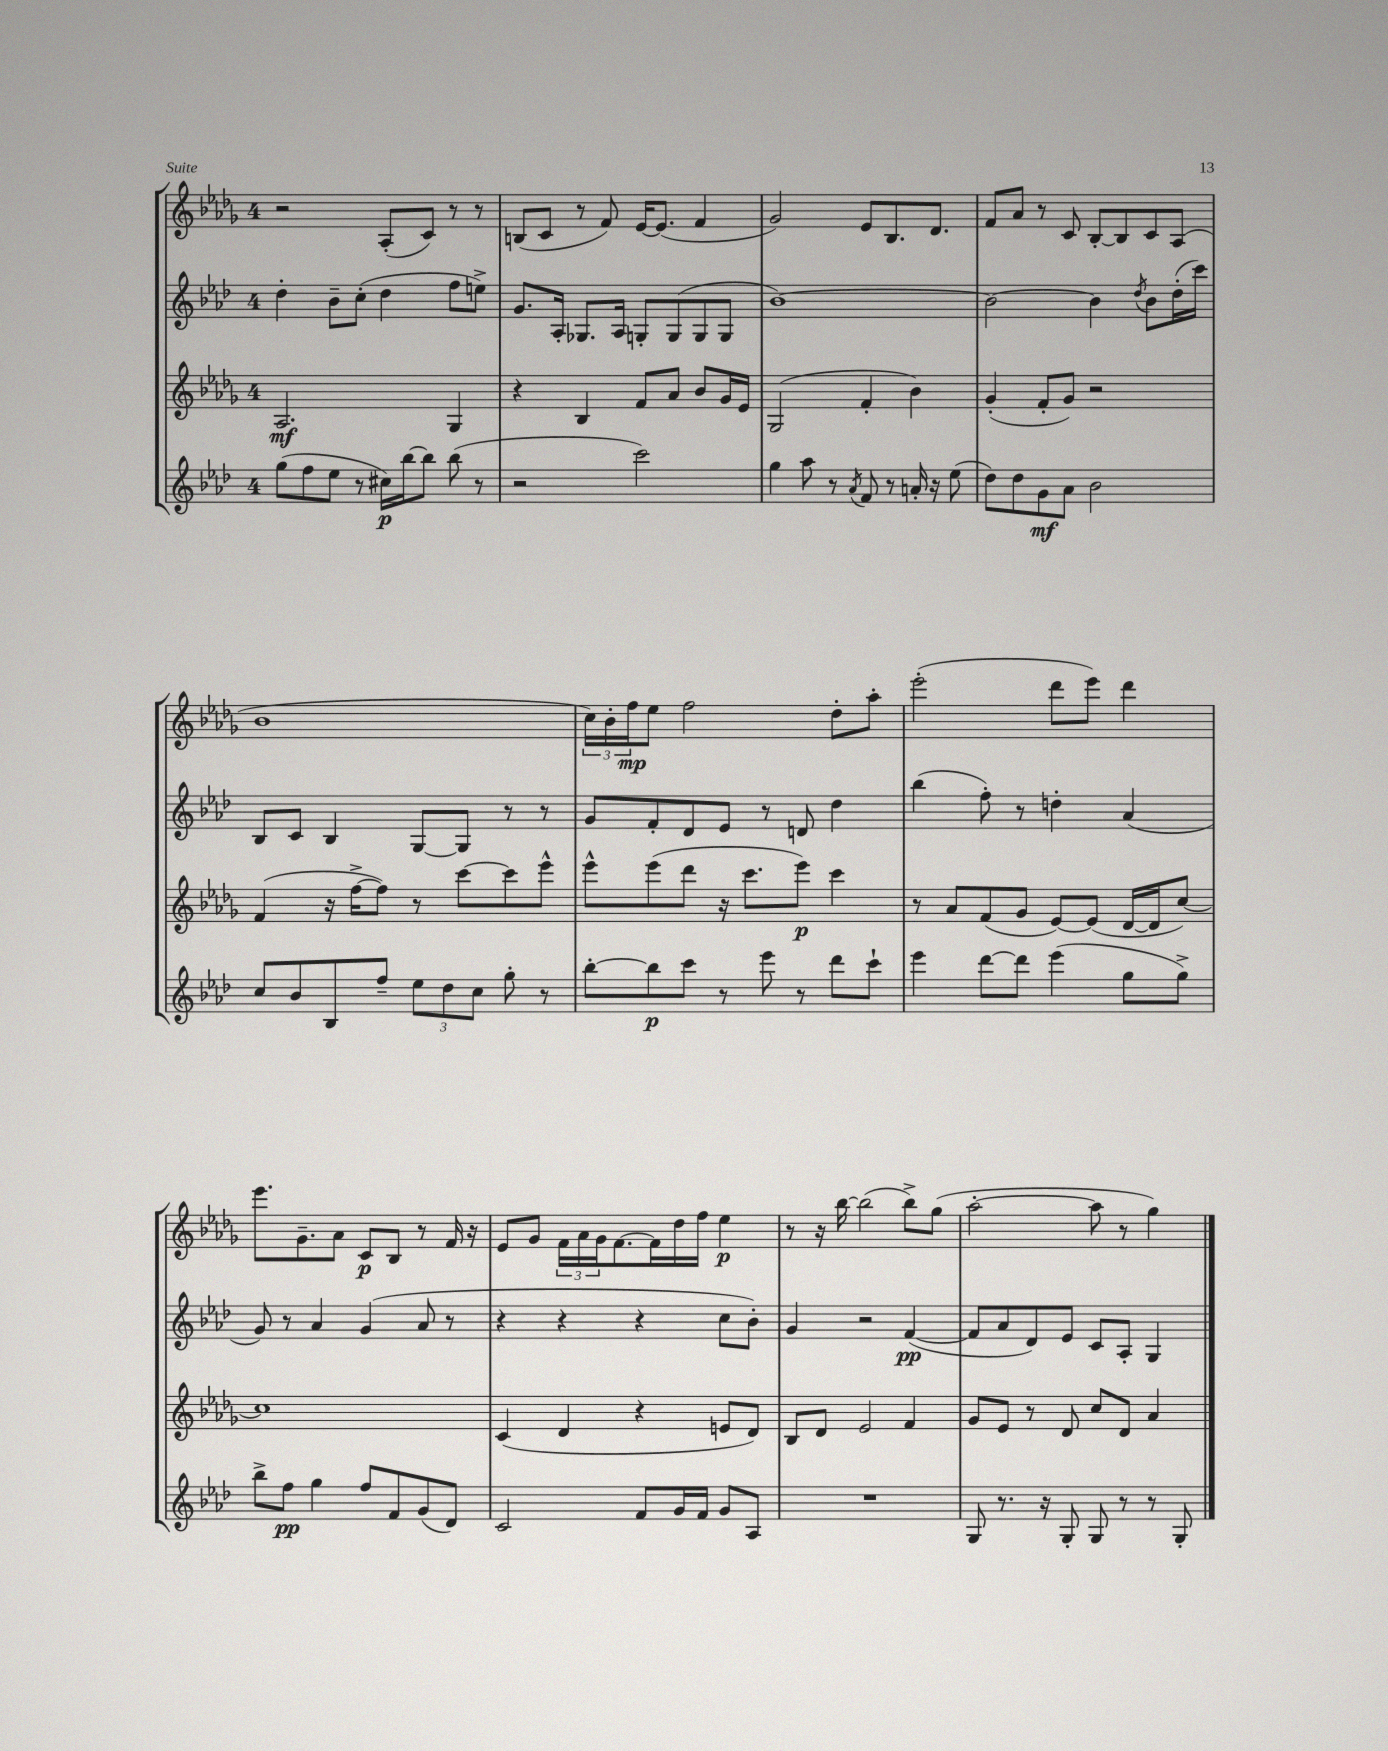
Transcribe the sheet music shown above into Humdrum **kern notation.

**kern	**dynam	**kern	**dynam	**kern	**dynam	**kern	**dynam
*part4	*part4	*part3	*part3	*part2	*part2	*part1	*part1
*staff4	*staff4	*staff3	*staff3	*staff2	*staff2	*staff1	*staff1
*clefG2	*	*clefG2	*	*clefG2	*	*clefG2	*
*k[b-e-a-d-]	*	*k[b-e-a-d-g-]	*	*k[b-e-a-d-]	*	*k[b-e-a-d-g-]	*
*M4/4	*	*M4/4	*	*M4/4	*	*M4/4	*
=20	=20	=20	=20	=20	=20	=20	=20
(8gg\L	.	2.A-/	mf	4dd-'\	.	2r	.
8ff\	.	.	.	.	.	.	.
8ee-\J	.	.	.	8b-~\L	.	.	.
8r	.	.	.	(8cc'\J	.	.	.
16cc#X\LL)	p	.	.	4dd-\	.	(8A-'/L	.
[16bb-\J	.	.	.	.	.	.	.
8bb-\J]	.	.	.	.	.	8c/J)	.
(8bb-\	.	4G-/	.	8ff\L	.	8r	.
8r	.	.	.	8een^\J)	.	8r	.
=21	=21	=21	=21	=21	=21	=21	=21
2r	.	4r	.	8.g/L	.	(8Bn/L	.
.	.	.	.	.	.	8c/J	.
.	.	.	.	16A-'/Jk	.	.	.
.	.	4B-/	.	8.G-X/L	.	8r	.
.	.	.	.	.	.	8f/)	.
.	.	.	.	16A-/Jk	.	.	.
2ccc\)	.	8f/L	.	8Gn'/L	.	[16e-/KL	.
.	.	.	.	.	.	(8.e-/J]	.
.	.	8a-/J	.	(8G/	.	.	.
.	.	8b-/L	.	8G/	.	4f/	.
.	.	16g-/L	.	8G/J	.	.	.
.	.	16e-/JJ	.	.	.	.	.
=22	=22	=22	=22	=22	=22	=22	=22
4gg\	.	(2G-/	.	[1b-)	.	2g-/)	.
8aa-\	.	.	.	.	.	.	.
8r	.	.	.	.	.	.	.
8qa-/	.	.	.	.	.	.	.
8f/	.	4f'/	.	.	.	8e-/L	.
8r	.	.	.	.	.	8.B-/	.
16an'/	.	4b-\)	.	.	.	.	.
16r	.	.	.	.	.	8.d-/J	.
(8ee-\	.	.	.	.	.	.	.
=23	=23	=23	=23	=23	=23	=23	=23
8dd-\L)	.	(4g-'/	.	2b-\_	.	8f/L	.
8dd-\	.	.	.	.	.	8a-/J	.
8g\	mf	8f'/L	.	.	.	8r	.
8a-\J	.	8g-/J)	.	.	.	8c/	.
2b-\	.	2r	.	4b-\]	.	[8B-'/L	.
.	.	.	.	.	.	8B-/]	.
.	.	.	.	8qdd-/	.	.	.
.	.	.	.	8b-\L	.	8c/	.
.	.	.	.	(16dd-'\L	.	(8A-/J	.
.	.	.	.	16ccc\JJ)	.	.	.
!!LO:LB:g=z
=24	=24	=24	=24	=24	=24	=24	=24
8cc/L	.	(4f/	.	8B-/L	.	1b-	.
8b-/	.	.	.	8c/J	.	.	.
8B-/	.	16r	.	4B-/	.	.	.
.	.	[16ff^\KL	.	.	.	.	.
8ff~/J	.	8ff\J])	.	.	.	.	.
12ee-\L	.	8r	.	[8G/L	.	.	.
12dd-\	.	.	.	.	.	.	.
.	.	[8ccc\L	.	8G/J]	.	.	.
12cc\J	.	.	.	.	.	.	.
8gg'\	.	8ccc\]	.	8r	.	.	.
8r	.	8eee-^^\J	.	8r	.	.	.
=25	=25	=25	=25	=25	=25	=25	=25
[8bb-'\L	.	8eee-^^\L	.	8g/L	.	24cc\LL)	.
.	.	.	.	.	.	24b-'\	.
.	.	.	.	.	.	24ff\J	mp
8bb-\]	p	(8eee-\	.	8f'/	.	8ee-\J	.
8ccc\J	.	8ddd-\J	.	8d-/	.	2ff\	.
8r	.	16r	.	8e-/J	.	.	.
.	.	8.ccc\L	.	.	.	.	.
8eee-\	.	.	.	8r	.	.	.
8r	.	8eee-\J)	p	8dn/	.	.	.
8ddd-\L	.	4ccc\	.	4dd-\	.	8dd-'\L	.
8ccc`\J	.	.	.	.	.	8aa-'\J	.
=26	=26	=26	=26	=26	=26	=26	=26
4eee-\	.	8r	.	(4bb-\	.	(2eee-'\	.
.	.	8a-/L	.	.	.	.	.
[8ddd-\L	.	(8f/	.	8ff'\)	.	.	.
8ddd-\J]	.	8g-/J	.	8r	.	.	.
(4eee-\	.	[8e-/L)	.	4ddn'\	.	8ddd-\L	.
.	.	(8e-/J]	.	.	.	8eee-\J)	.
8gg\L	.	[16d-/LL	.	(4a-/	.	4ddd-\	.
.	.	16d-/J]	.	.	.	.	.
8gg^\J)	.	[8cc/J)	.	.	.	.	.
!!LO:LB:g=z
=27	=27	=27	=27	=27	=27	=27	=27
8bb-^\L	.	1cc]	.	8g/)	.	8.eee-\L	.
8ff\J	pp	.	.	8r	.	.	.
.	.	.	.	.	.	8.g-~\	.
4gg\	.	.	.	4a-/	.	.	.
.	.	.	.	.	.	8a-\J	.
8ff/L	.	.	.	(4g/	.	8c/L	p
8f/	.	.	.	.	.	8B-/J	.
(8g/	.	.	.	8a-/	.	8r	.
8d-/J)	.	.	.	8r	.	16f/	.
.	.	.	.	.	.	16r	.
=28	=28	=28	=28	=28	=28	=28	=28
2c/	.	(4c/	.	4r	.	8e-/L	.
.	.	.	.	.	.	8g-/J	.
.	.	4d-/	.	4r	.	24f\LL	.
.	.	.	.	.	.	24a-\	.
.	.	.	.	.	.	24g-\J	.
.	.	.	.	.	.	[8.f\	.
8f/L	.	4r	.	4r	.	.	.
.	.	.	.	.	.	16f\L]	.
16g/L	.	.	.	.	.	16dd-\	.
16f/JJ	.	.	.	.	.	16ff\JJ	.
8g/L	.	8en/L	.	8cc\L	.	4ee-\	p
8A-/J	.	8d-/J)	.	8b-'\J)	.	.	.
=29	=29	=29	=29	=29	=29	=29	=29
1r	.	8B-/L	.	4g/	.	8r	.
.	.	8d-/J	.	.	.	16r	.
.	.	.	.	.	.	[16bb-\	.
.	.	2e-/	.	2r	.	(2bb-\]	.
.	.	4f/	.	([4f/	pp	8bb-^\L)	.
.	.	.	.	.	.	(8gg-\J	.
=30	=30	=30	=30	=30	=30	=30	=30
8G/	.	8g-/L	.	8f/L]	.	[2aa-'\	.
8.r	.	8e-/J	.	8a-/	.	.	.
.	.	8r	.	8d-/)	.	.	.
16r	.	.	.	.	.	.	.
8G'/	.	8d-/	.	8e-/J	.	.	.
8G/	.	8cc/L	.	8c/L	.	8aa-\]	.
8r	.	8d-/J	.	8A-'/J	.	8r	.
8r	.	4a-/	.	4G/	.	4gg-\)	.
8G'/	.	.	.	.	.	.	.
==	==	==	==	==	==	==	==
*-	*-	*-	*-	*-	*-	*-	*-
